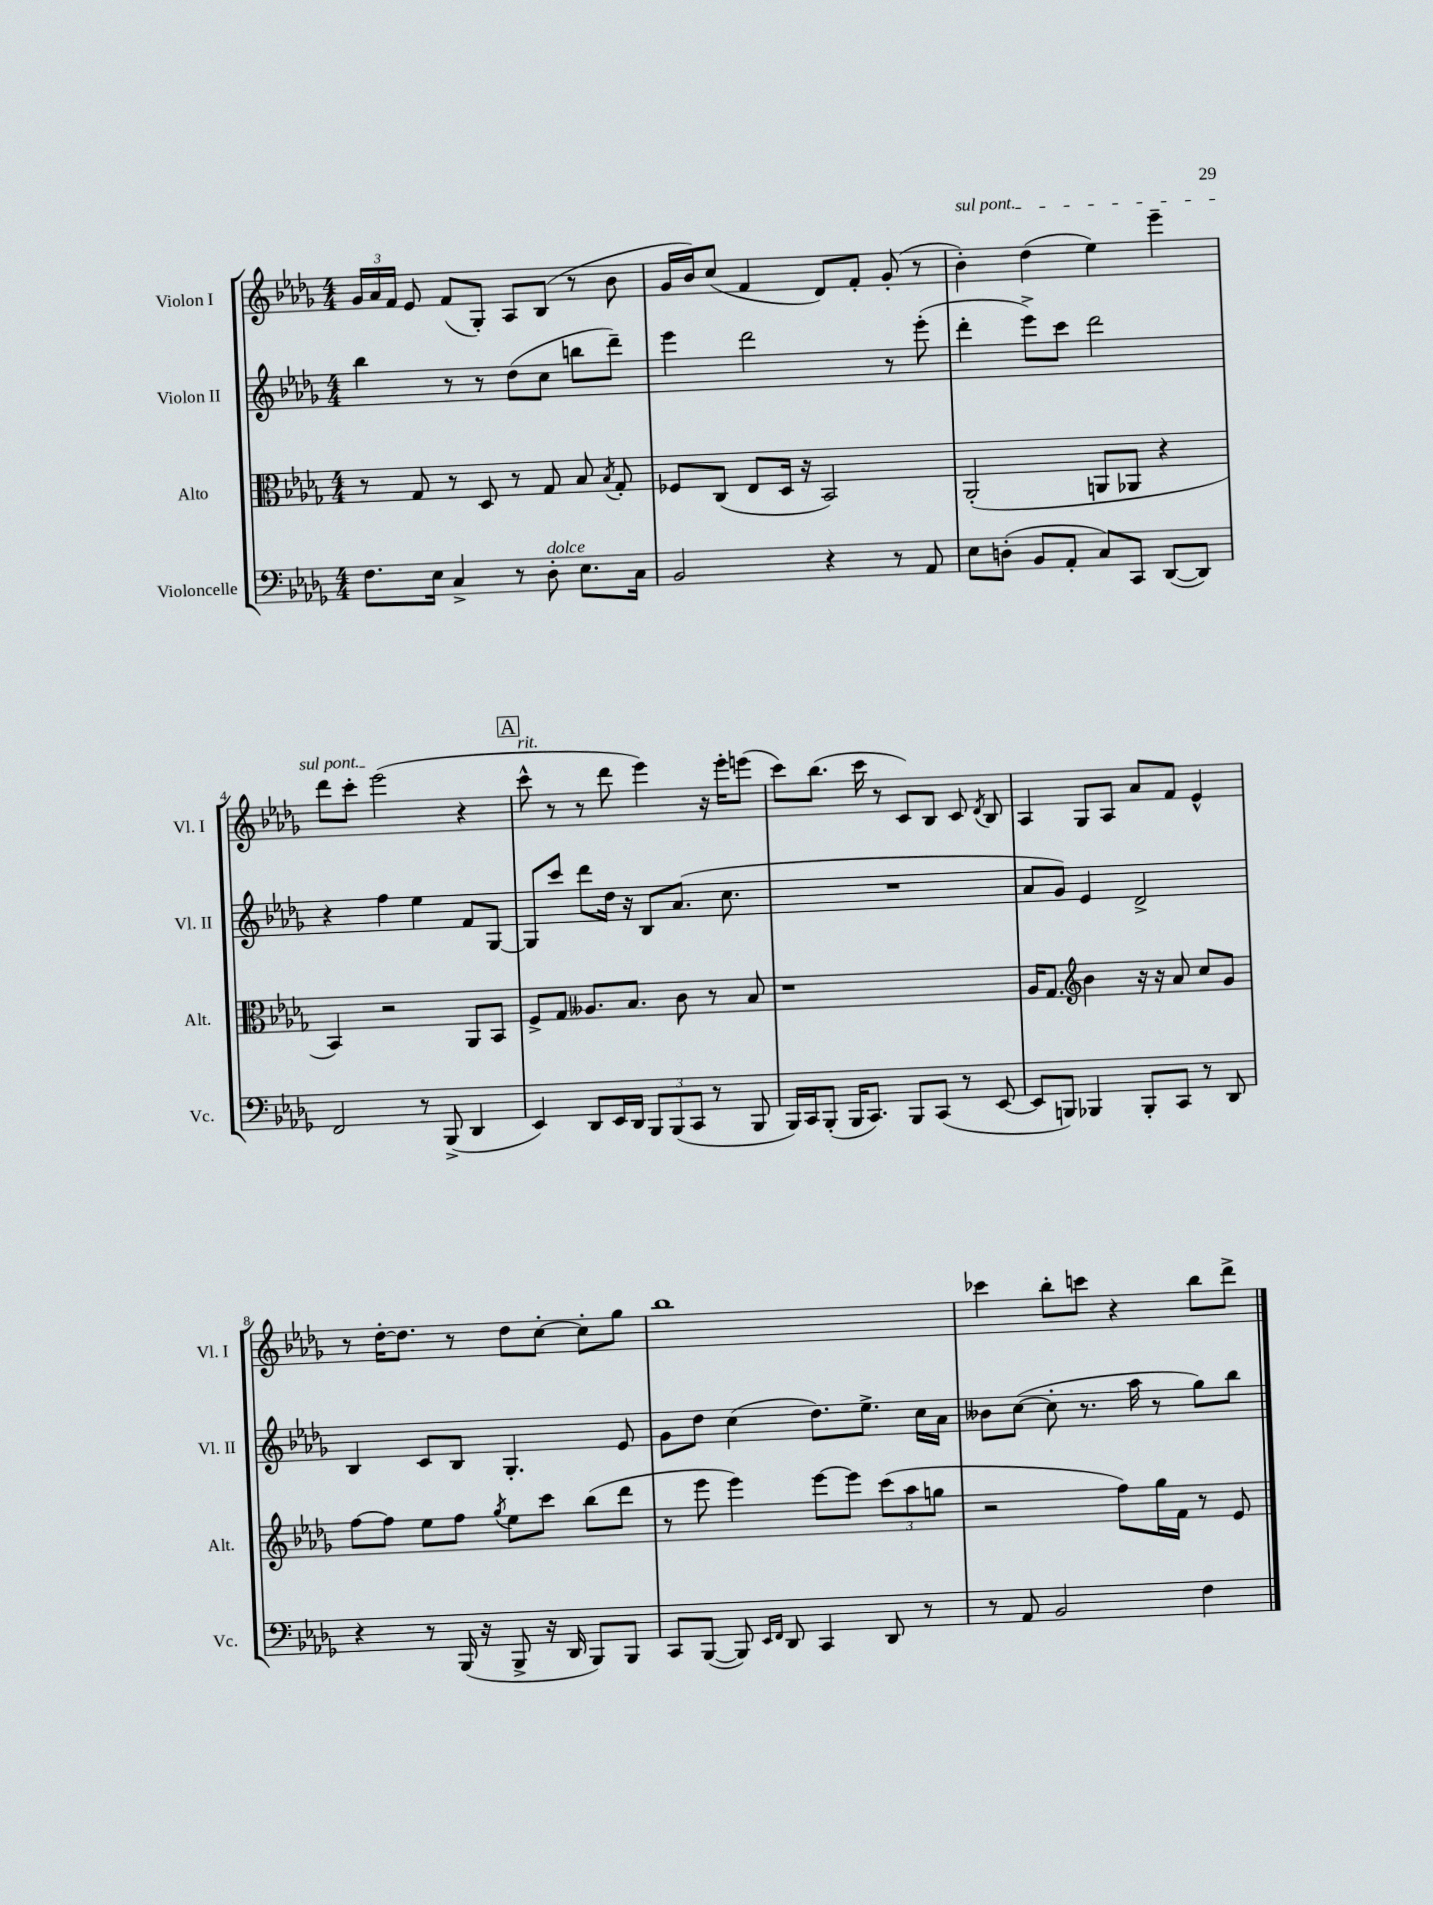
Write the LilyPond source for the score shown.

<<
\new StaffGroup <<
\new Staff = "s0" \with { instrumentName = "Violon I" shortInstrumentName = "Vl. I" } {
    \clef treble \key des \major \numericTimeSignature \time 4/4
    \autoBeamOff \tuplet 3/2 { ges'16[ aes'16 f'16] } ees'8 f'8[( ges8]-.) aes8[ bes8]( r8 bes'8 |
    ges'16[ bes'16) c''8]( f'4 des'8[) f'8]-. ges'8-.( r8 |
    \once \override TextSpanner.bound-details.left.text = \markup { \italic "sul pont." } bes'4-.\startTextSpan) des''4( ees''4) ees'''4-- |
    des'''8[ c'''8]-. ees'''2\stopTextSpan( r4 |
    \mark \markup { \box "A" } c'''8-^^\markup { \italic "rit." } r8 r8 des'''8 ees'''4) r16 ees'''16[-. e'''8]( |
    c'''8[) bes''8.]( c'''16 r8 c'8[) bes8] c'8 \acciaccatura { des'8 } bes8 |
    aes4 ges8[ aes8] aes'8[ f'8] ees'4-^ |
    r8 des''16[~-. des''8.] r8 des''8[ c''8]~-. c''8[-. ges''8] |
    bes''1 |
    ces'''4 bes''8[-. c'''8] r4 bes''8[ des'''8]-> \bar "|." |
}
\new Staff = "s1" \with { instrumentName = "Violon II" shortInstrumentName = "Vl. II" } {
    \clef treble \key des \major \numericTimeSignature \time 4/4
    \autoBeamOff bes''4 r8 r8 des''8[( c''8] b''8[ des'''8]--) |
    ees'''4 des'''2 r8 ees'''8-.( |
    des'''4-. ees'''8[->) c'''8] des'''2 |
    r4 f''4 ees''4 f'8[ ges8]~ |
    \mark \markup { \box "A" } ges8[ c'''8] des'''8[ des''16] r16 bes8[ aes'8.]( c''8. |
    R1 |
    aes'8[ ges'8]) ees'4 des'2-> |
    bes4 c'8[ bes8] ges4.-. ees'8 |
    ges'8[ des''8] c''4( des''8.[) ees''8.]-> c''16[ aes'16] |
    beses'8[ c''8]~( c''8-. r8. aes''16 r8 ges''8[) bes''8] \bar "|." |
}
\new Staff = "s2" \with { instrumentName = "Alto" shortInstrumentName = "Alt." } {
    \clef alto \key des \major \numericTimeSignature \time 4/4
    \autoBeamOff r8 ges8 r8 des8 r8 ges8 bes8 \acciaccatura { bes8 } ges8-. |
    fes8[ c8]( ees8[ des16] r16 bes,2) |
    aes,2-.( a,8[ aes,8] r4 |
    bes,4) r2 aes,8[ bes,8] |
    \mark \markup { \box "A" } f8[-> ges8] aeses8.[ bes8.] c'8 r8 bes8 |
    r1 |
    aes16[ ges8.] \clef treble bes'4 r16 r16 aes'8 c''8[ ges'8] |
    f''8[~ f''8] ees''8[ f''8] \acciaccatura { ges''8 } ees''8[ c'''8] bes''8[( des'''8] |
    r8 ees'''8 ees'''4) ees'''8[~ ees'''8] \tuplet 3/2 { c'''8[( aes''8 g''8] } |
    r2 f''8[) ges''16 f'16] r8 ees'8 \bar "|." |
}
\new Staff = "s3" \with { instrumentName = "Violoncelle" shortInstrumentName = "Vc." } {
    \clef bass \key des \major \numericTimeSignature \time 4/4
    \autoBeamOff f8.[ ees16] c4-> r8 des8-.^\markup { \italic "dolce" } ees8.[ c16] |
    bes,2 r4 r8 aes,8 |
    ees8[ d8]-.( bes,8[ aes,8]-. c8[) c,8] des,8[~( des,8]) |
    f,2 r8 bes,,8->( des,4 |
    \mark \markup { \box "A" } ees,4) des,8[ ees,16 des,16] \tuplet 3/2 { bes,,8[ bes,,8( c,8] } r8 bes,,8 |
    bes,,16[) c,16 bes,,8]-.( bes,,16[ c,8.]) bes,,8[ c,8]( r8 ees,8~ |
    ees,8[ b,,8]) bes,,4 bes,,8[-. c,8] r8 des,8 |
    r4 r8 bes,,16( r16 bes,,8-> r16 des,16 bes,,8[) bes,,8] |
    c,8[ bes,,8]~( bes,,8) \grace { ees,16[ f,16] } des,8 c,4 des,8 r8 |
    r8 aes,8 bes,2 f4 \bar "|." |
}
>>
>>
